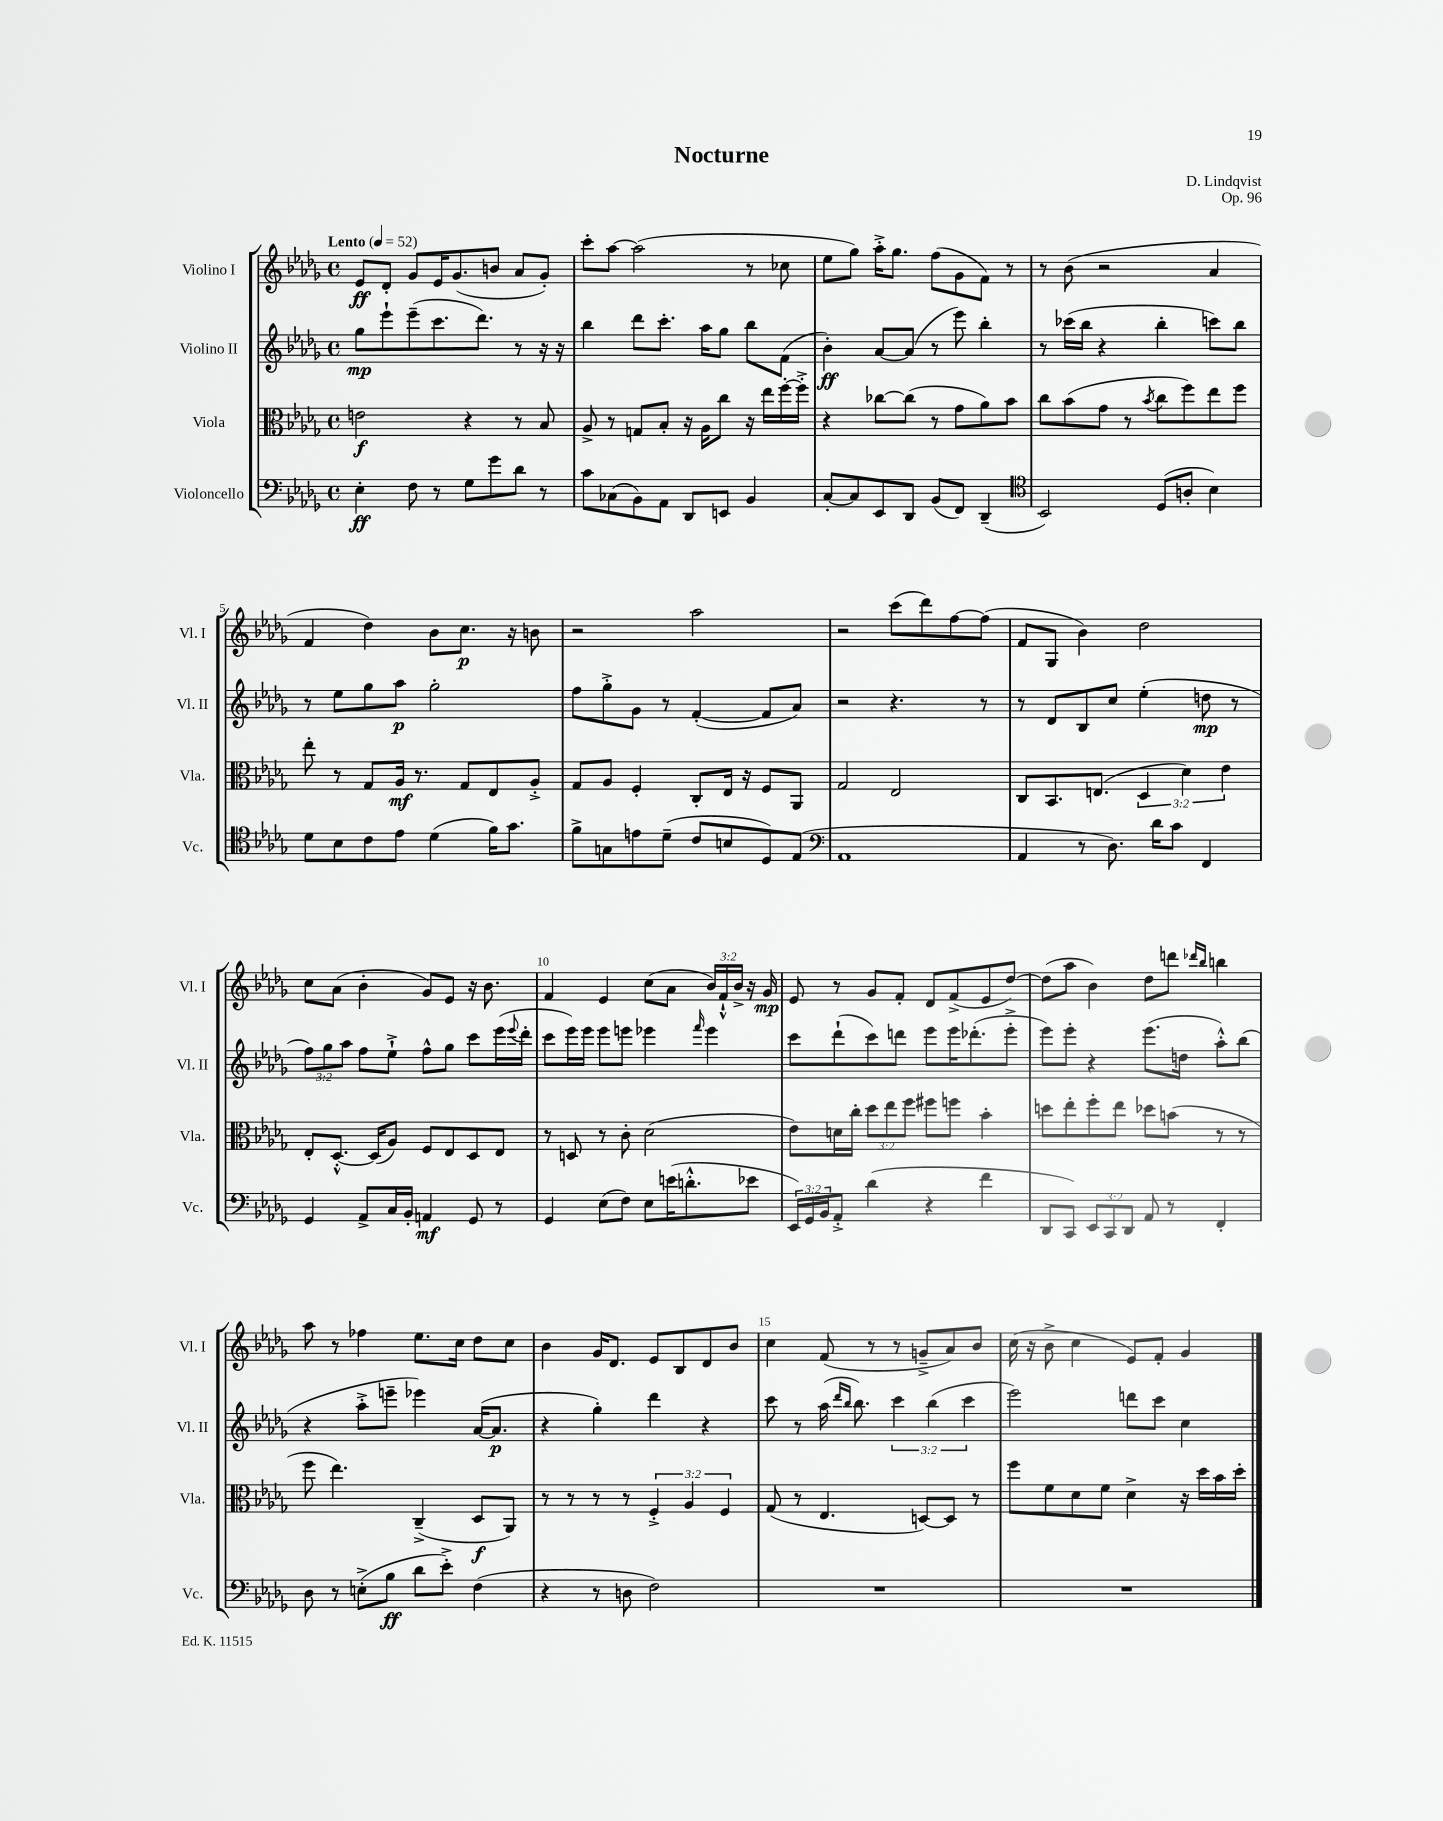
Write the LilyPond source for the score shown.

\header { title = "Nocturne" composer = "D. Lindqvist" opus = "Op. 96" }
<<
\new StaffGroup <<
\new Staff = "s0" \with { instrumentName = "Violino I" shortInstrumentName = "Vl. I" } {
    \clef treble \key des \major \defaultTimeSignature \time 4/4 \override Staff.TupletNumber.text = #tuplet-number::calc-fraction-text \tempo "Lento" 4 = 52
    ees'8\ff des'8-. ges'8 ees'16 ges'8.( b'8 aes'8 ges'8-.) |
    c'''8-. aes''8~ aes''2( r8 ces''8 |
    ees''8 ges''8) aes''16-.-> ges''8. f''8( ges'8 f'8) r8 |
    r8 bes'8( r2 aes'4 |
    f'4 des''4) bes'8 c''8.\p r16 b'8 |
    r2 aes''2 |
    r2 c'''8( des'''8) f''8~ f''8( |
    f'8 ges8 bes'4) des''2 |
    c''8 aes'8( bes'4-. ges'8) ees'8 r16 bes'8. |
    f'4 ees'4 c''8( aes'8 \tuplet 3/2 { bes'16) f'16-!-^ bes'16-> } r16 ges'16\mp |
    ees'8 r8 ges'8 f'8-. des'8 f'8->( ees'8 des''8~) |
    des''8( aes''8 bes'4) des''8 d'''8 \grace { des'''16 bes''16 } b''4 |
    aes''8 r8 fes''4 ees''8. c''16 des''8 c''8 |
    bes'4 ges'16 des'8. ees'8 bes8 des'8 bes'8 |
    c''4 f'8( r8 r8 g'8---> aes'8) bes'8 |
    c''16( r16 bes'8-> c''4 ees'8) f'8-. ges'4 \bar "|." |
}
\new Staff = "s1" \with { instrumentName = "Violino II" shortInstrumentName = "Vl. II" } {
    \clef treble \key des \major \defaultTimeSignature \time 4/4 \override Staff.TupletNumber.text = #tuplet-number::calc-fraction-text
    ges''8\mp ees'''8-! ees'''8--( c'''8. des'''8.) r8 r16 r16 |
    bes''4 des'''8 c'''8.-. aes''16 ges''8 bes''8 f'8( |
    bes'4-.\ff) aes'8~ aes'8( r8 ees'''8) bes''4-. |
    r8 ces'''16( bes''16 r4 bes''4-. c'''8) bes''8 |
    r8 ees''8 ges''8 aes''8\p ges''2-. |
    f''8 ges''8-.-> ges'8 r8 f'4~-.( f'8 aes'8) |
    r2 r4. r8 |
    r8 des'8 bes8 c''8 ees''4-.( d''8\mp r8 |
    \tuplet 3/2 { f''8) ges''8 aes''8 } f''8 ees''8-!-> f''8-^ ges''8 c'''8 ees'''16( \appoggiatura { ees'''8 } des'''16-. |
    c'''8 ees'''16) ees'''16 ees'''8 e'''8 ees'''4 \grace { f'''16 } ees'''4 |
    c'''8 des'''8-!( c'''8) d'''8 ees'''8 ees'''16 des'''8.-.( ees'''8-.-> |
    ees'''8) ees'''8-. r4 ees'''8.( d''16 aes''8-.-^) bes''8( |
    r4 aes''8-.-> e'''8-- ees'''4) aes'16~( aes'8.\p |
    r4 ges''4-.) des'''4 r4 |
    c'''8 r8 aes''16( \grace { des'''16 bes''16 } bes''8.) \tuplet 3/2 { c'''4 bes''4( c'''4 } |
    ees'''2) d'''8 c'''8 c''4 \bar "|." |
}
\new Staff = "s2" \with { instrumentName = "Viola" shortInstrumentName = "Vla." } {
    \clef alto \key des \major \defaultTimeSignature \time 4/4 \override Staff.TupletNumber.text = #tuplet-number::calc-fraction-text
    e'2\f r4 r8 bes8 |
    aes8-> r8 g8 bes8-. r16 aes16 c''8 r16 ees''16 f''16~-. f''16-.-> |
    r4 ces''8~ ces''8( r8 ges'8 aes'8) bes'8 |
    c''8 bes'8( ges'8 r8 \acciaccatura { bes'8 } c''8 f''8) ees''8 f''8 |
    ees''8-. r8 ges8 aes16\mf r8. ges8 ees8 aes8-.-> |
    ges8 aes8 f4-. c8-. ees16 r16 f8 aes,8 |
    ges2 ees2 |
    c8 bes,8. e8.( \tuplet 3/2 { des4 des'4) ees'4 } |
    ees8-. des8.~-.-^ des16( aes8) f8 ees8 des8 ees8 |
    r8 d8 r8 c'8-. des'2( |
    ees'8) d'16 c''16-. \tuplet 3/2 { des''8 ees''8 f''8 } fis''8 f''8 bes'4-. |
    d''8 ees''8-. f''8-. ees''8 des''8 b'8( r8 r8 |
    f''8 ees''4.) c4--->( des8\f aes,8) |
    r8 r8 r8 r8 \tuplet 3/2 { f4-.-> aes4 f4 } |
    ges8( r8 ees4. d8~) d8 r8 |
    f''8 f'8 des'8 f'8 des'4-> r16 des''16 bes'16 des''16-. \bar "|." |
}
\new Staff = "s3" \with { instrumentName = "Violoncello" shortInstrumentName = "Vc." } {
    \clef bass \key des \major \defaultTimeSignature \time 4/4 \override Staff.TupletNumber.text = #tuplet-number::calc-fraction-text
    ees4-.\ff f8 r8 ges8 ges'8 des'8 r8 |
    c'8 ces8( bes,8) aes,8 des,8 e,8 bes,4 |
    c8~-. c8 ees,8 des,8 bes,8( f,8) des,4--( |
    \clef tenor bes,2) des8( a8-. bes4) |
    des'8 bes8 c'8 ees'8 des'4( f'16) ges'8. |
    f'8-> g8 e'8 des'8--( c'8 b8 des8) ees8( |
    \clef bass aes,1 |
    aes,4 r8 des8.) des'16 c'8 f,4 |
    ges,4 aes,8-> c16 bes,16-. a,4\mf ges,8 r8 |
    ges,4 ees8( f8) ees8 e'16( d'8.-.-^ ees'8 |
    \tuplet 3/2 { ees,16) ges,16 bes,16 } aes,8-.-> des'4( r4 f'4 |
    des,8 c,8) \tuplet 3/2 { ees,8 c,8 des,8 } aes,8 r8 f,4-. |
    des8 r8 e8-.->( bes8\ff des'8 ees'8-.->) f4( |
    r4 r8 d8 f2) |
    R1 |
    R1 \bar "|." |
}
>>
>>
\layout { \context { \Score \override BarNumber.break-visibility = ##(#f #t #t) barNumberVisibility = #(every-nth-bar-number-visible 5) } }
